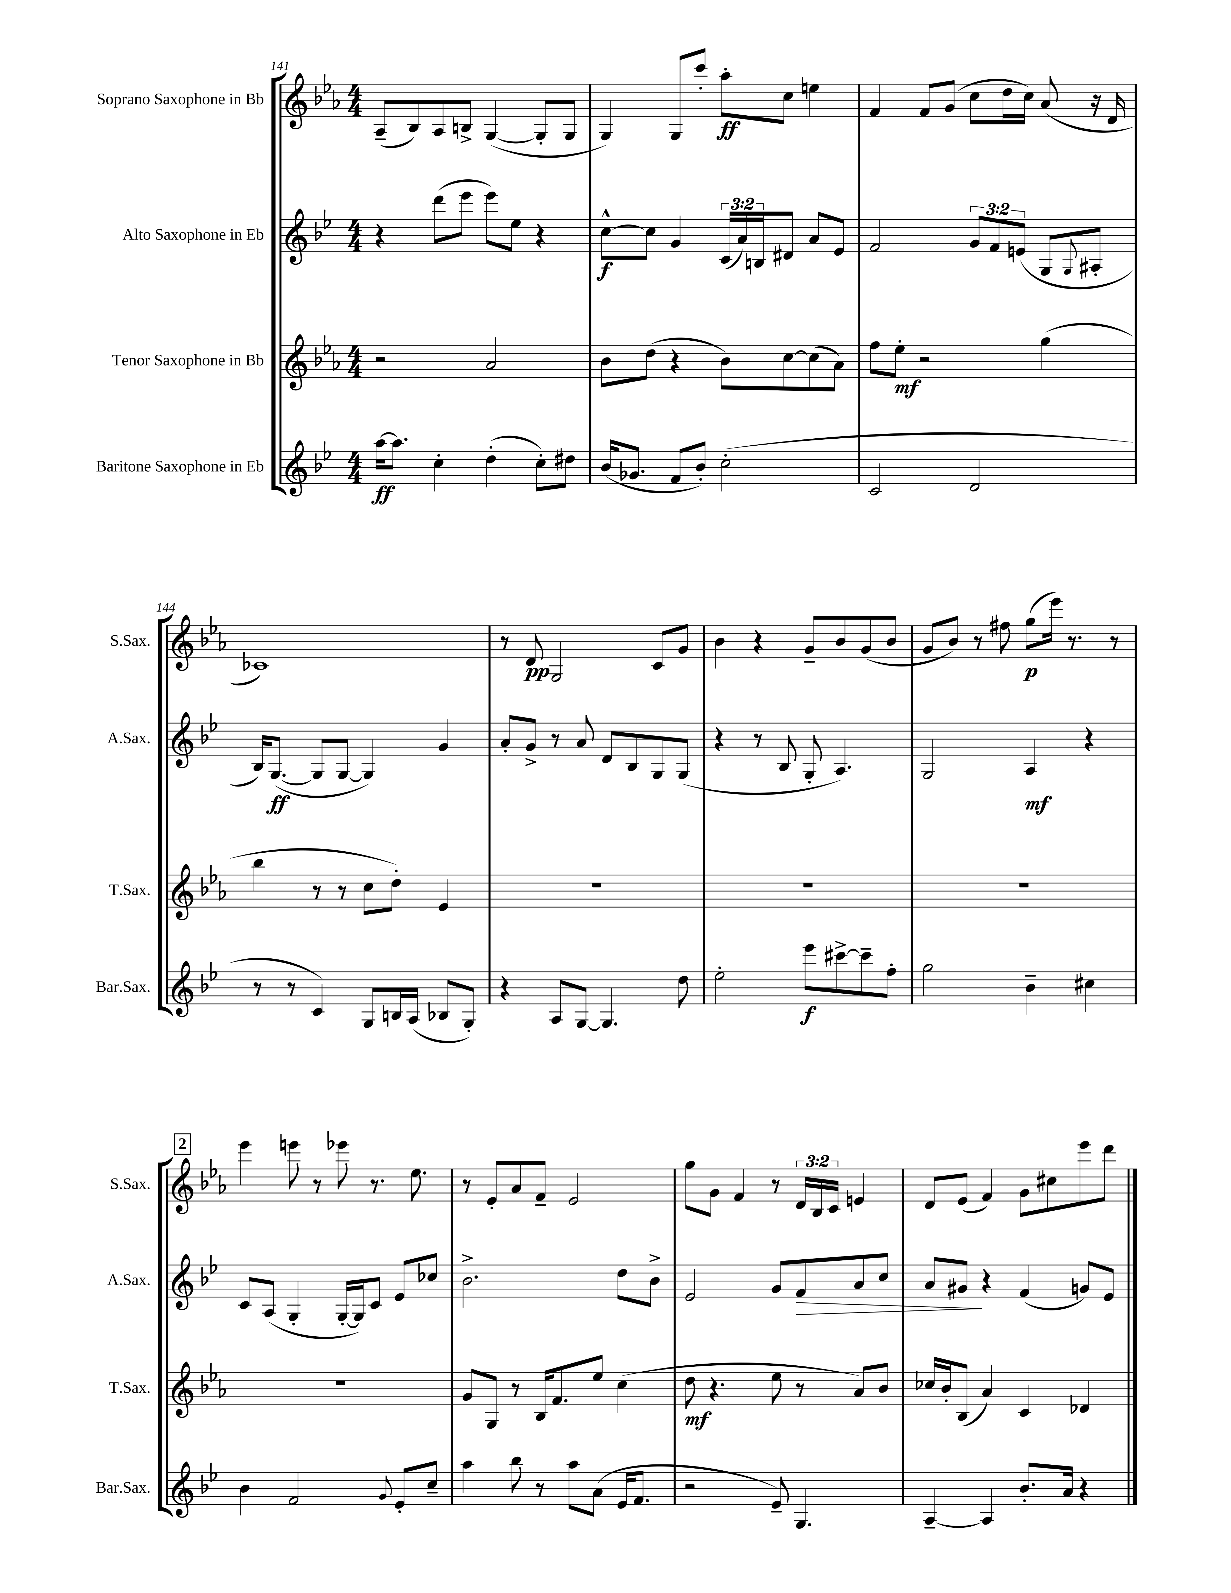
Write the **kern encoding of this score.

**kern	**kern	**kern	**kern
*staff4	*staff3	*staff2	*staff1
*clefG2	*clefG2	*clefG2	*clefG2
*k[b-e-]	*k[b-e-a-]	*k[b-e-]	*k[b-e-a-]
*M4/4	*M4/4	*M4/4	*M4/4
[16aa	2r	4r	(8A-~
8.aa]	.	.	.
.	.	.	8B-)
4cc'	.	(8ddd	8A-
.	.	8eee-	8B^
(4dd'	2a-	8eee-)	([4G
.	.	8ee-	.
8cc')	.	4r	8G']
8dd#	.	.	8G
=	=	=	=
(16b-	8b-	[8cc^^	4G)
8.g-	.	.	.
.	(8dd	8cc]	.
8f	4r	4g	8G
8b-')	.	.	8ccc'
(2cc'	8b-)	(24c	8aa-'
.	.	24a)	.
.	.	24B	.
.	[8cc	8d#	8cc
.	(8cc]	8a	4ee
.	8a-)	8e-	.
=	=	=	=
2c	8ff	2f	4f
.	8ee-'	.	.
.	2r	.	8f
.	.	.	(8g
2d	.	12g	8cc
.	.	12f	.
.	.	.	16dd
.	.	(12e	.
.	.	.	16cc)
.	(4gg	8G	(8a-
.	.	8qqG	.
.	.	8A#'	16r
.	.	.	16d
=	=	=	=
8r	4bb-	16B-)	1c-)
.	.	([8.G	.
8r	.	.	.
4c)	8r	8G]	.
.	8r	[8G	.
8G	8cc	4G])	.
16B	8dd')	.	.
(16A	.	.	.
8B-	4e-	4g	.
8G')	.	.	.
=	=	=	=
4r	1r	8a'	8r
.	.	8g^	8d
8A	.	8r	2G
[8G	.	8a	.
4.G]	.	8d	.
.	.	8B-	.
.	.	8G	8c
8dd	.	(8G	8g
=	=	=	=
2ee-'	1r	4r	4b-
.	.	8r	4r
.	.	8B-	.
8eee-	.	8G'	8g~
[8ccc#^	.	4.A)	8b-
8ccc#~]	.	.	(8g
8ff'	.	.	8b-
=	=	=	=
2gg	1r	2G	8g
.	.	.	8b-)
.	.	.	8r
.	.	.	8ff#
4b-~	.	4A	(8gg
.	.	.	16eee-)
.	.	.	8.r
4cc#	.	4r	.
.	.	.	8r
=	=	=	=
4b-	1r	8c	4eee-
.	.	(8A	.
2f	.	4G'	8eee
.	.	.	8r
.	.	[16G'	8eee-
.	.	16G])	.
.	.	8c	8.r
8qqg	.	.	.
8e-'	.	8e-	.
.	.	.	8.ee-
8cc~	.	8cc-	.
=	=	=	=
4aa	8g	2.b-^	8r
.	8G	.	8e-'
8bb-	8r	.	8a-
8r	16B-	.	8f~
.	8.f	.	.
8aa	.	.	2e-
(8a	8ee-	.	.
16e-	(4cc	8dd	.
8.f	.	.	.
.	.	8b-^	.
=	=	=	=
2r	8dd	2e-	8gg
.	4.r	.	8g
.	.	.	4f
8e-~)	8ee-	8g	8r
4.G	8r	8f	24d
.	.	.	24B-
.	.	.	24c
.	8a-)	8a	4e
.	8b-	8cc	.
=	=	=	=
[4A~	16cc-	8a	8d
.	16b-'	.	.
.	(8B-	8g#	(8e-
4A]	4a-)	4r	4f)
8.b-'	4c	(4f	8g
.	.	.	8cc#
16a	.	.	.
4r	4d-	8g)	8eee-
.	.	8e-	8ddd
==	==	==	==
*-	*-	*-	*-
